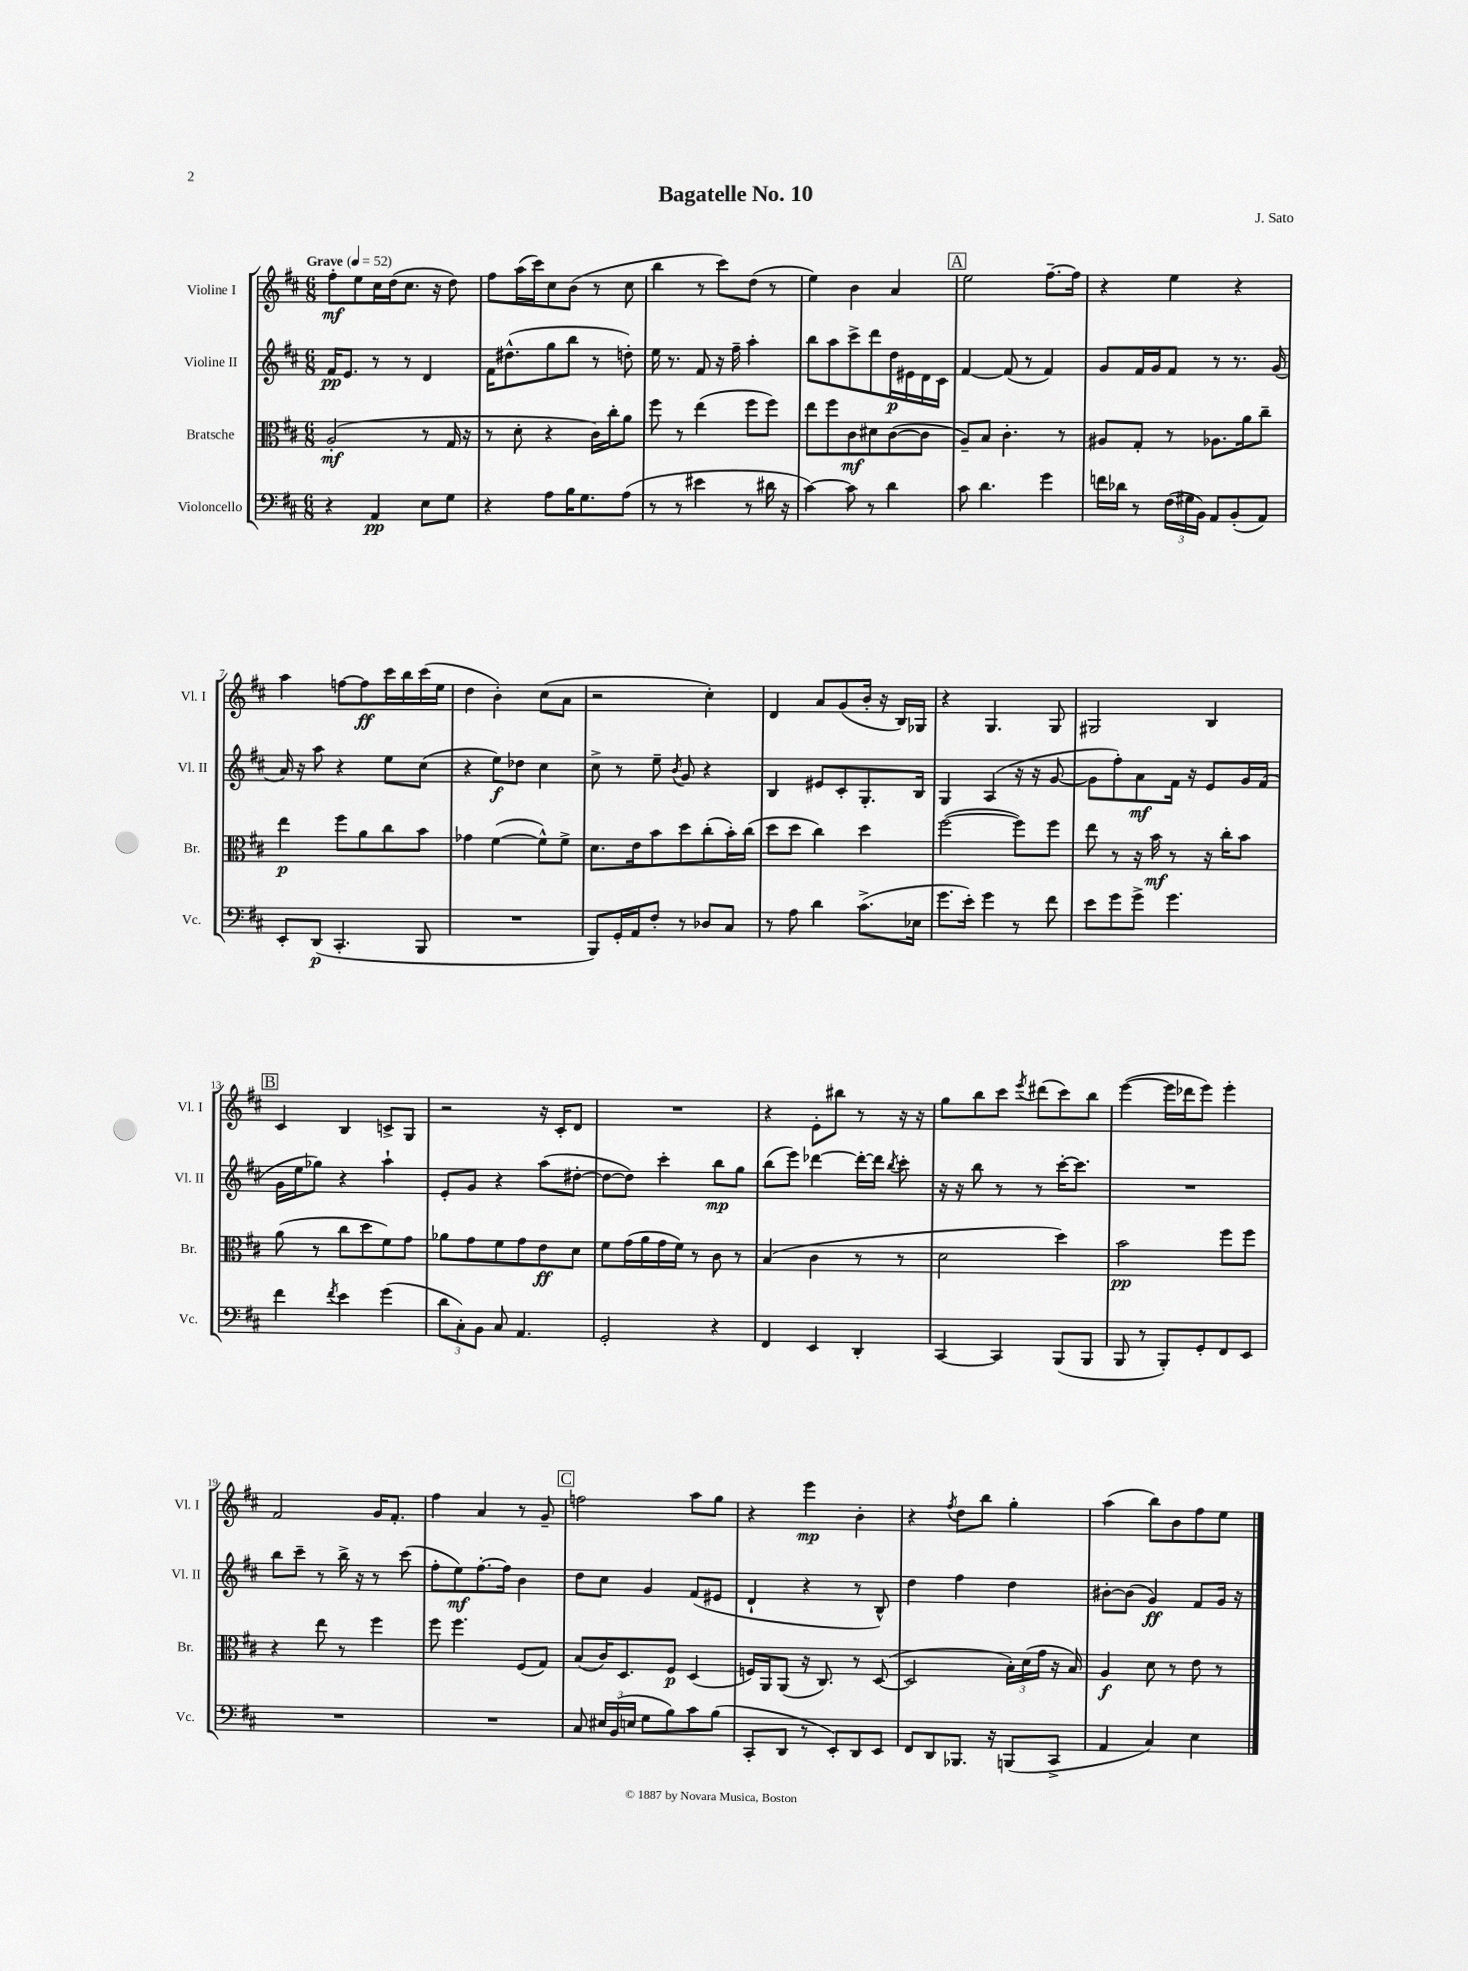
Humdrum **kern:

**kern	**kern	**kern	**kern
*staff4	*staff3	*staff2	*staff1
*clefF4	*clefC3	*clefG2	*clefG2
*k[f#c#]	*k[f#c#]	*k[f#c#]	*k[f#c#]
*M6/8	*M6/8	*M6/8	*M6/8
*MM52	*MM52	*MM52	*MM52
4r	(2A'	16f#	8ff#'
.	.	8.e	.
.	.	.	8ee
4AA	.	8r	16cc#
.	.	.	(16dd
.	.	8r	8.cc#
8E	8r	4d	.
.	.	.	16r
8G	16G	.	8dd)
.	16r	.	.
=	=	=	=
4r	8r	16f#	8ff#
.	.	(8.dd#^^	.
.	8d'	.	(16aa
.	.	.	16ccc#)
8A	4r	8gg	8cc#
16B	.	8bb	(8b
8.G	.	.	.
.	16c#)	8r	8r
.	16cc#'	.	.
(8A	8a	8dd')	8cc#
=	=	=	=
8r	8ff#	16ee	4bb
.	.	8.r	.
8r	8r	.	.
4e#	(4ee	8f#	8r
.	.	16r	8ccc#)
.	.	16ff#~	.
8r	8ff#	4aa'	(8dd
16d#	8ff#)	.	8r
16r	.	.	.
=	=	=	=
[4c#)	8ee	8bb	4ee)
.	8ff#	8aa	.
8c#]	8c#	8ccc#^	4b
8r	8d#	8ddd	.
4d	([8c#	16dd	4a
.	.	16e#	.
.	8c#]	16d	.
.	.	16c#	.
=	=	=	=
8c#	8A~)	[4f#	2ee
4.d	8B	.	.
.	4.c#'	(8f#]	.
.	.	8r	.
4g	.	4f#)	[8.ff#~
.	8r	.	.
.	.	.	16ff#]
=	=	=	=
16f	8A#	8g	4r
16d-	.	.	.
8r	8G'	16f#	.
.	.	16g	.
(24F#	8r	8f#	4ee
24G#	.	.	.
24BB)	.	.	.
8AA	8.A-	8r	.
(8BB'	.	8.r	4r
.	16a	.	.
8AA)	8cc#~	.	.
.	.	(16g	.
=	=	=	=
8EE'	4ee	16a)	4aa
.	.	16r	.
(8DD	.	8aa	.
4.CC#'	8ff#	4r	[8ff
.	8a	.	8ff]
.	8cc#	8ee	16ccc#
.	.	.	16bb
8BBB	8b	(8cc#	(16ccc#
.	.	.	16ee
=	=	=	=
2.r	4g-	4r	4dd
.	([4f#	8ee)	4b')
.	.	8dd-	.
.	8f#^^])	4cc#	(8cc#
.	8f#^	.	8a
=	=	=	=
8BBB)	8.d	8cc#^	2r
16GG'	.	8r	.
16AA	16e	.	.
8F#'	8b	8ee~	.
.	.	8qb	.
8r	8dd	8g	.
8D-	(8cc#'	4r	4cc#')
8C#	16b')	.	.
.	(16cc#	.	.
=	=	=	=
8r	8dd	4B	4d
8A	8dd	.	.
4d	4cc#)	8e#	8a
.	.	8c#'	(8g
(8.c#^	4dd	8.G'	16b'
.	.	.	16r
.	.	.	16B)
16E-	.	16B	16G-
=	=	=	=
8.g	([2ff#	4G	4r
16e')	.	.	.
4g	.	(4A	4.G
8r	8ff#])	16r	.
.	.	16r	.
8f#	8ff#	[8g	8G
=	=	=	=
8e	8ee	8g]	2G#
8g	8r	8ff#')	.
8g^	16r	8a	.
.	16b	.	.
4.g	8r	16f#	.
.	.	16r	.
.	16r	8e	4B
.	16cc#'	.	.
.	8b	16g	.
.	.	(16f#	.
=	=	=	=
4f#	(8a	16g	4c#
.	.	16ee	.
.	8r	8gg-)	.
8qf#	.	.	.
4e	8cc#	4r	4B
.	8dd	.	.
(4g	8f#)	4aa`	8c^
.	8g	.	8G
=	=	=	=
12d	8a-	8e'	2r
12C#')	.	.	.
.	8g	8g	.
12BB	.	.	.
8C#	8f#	4r	.
4.AA	8g	.	.
.	8e	(8aa	16r
.	.	.	16c#'
.	8d	[8dd#'	8d
=	=	=	=
2GG'	8f#	8dd#_	2.r
.	(16g	8dd#])	.
.	16a	.	.
.	16g	4ccc#'	.
.	16f#)	.	.
.	8r	.	.
4r	8c#	8bb	.
.	8r	8gg	.
=	=	=	=
4FF#	(4B	(8bb	4r
.	.	8eee)	.
4EE	4c#	[4ddd-	8e'
.	.	.	8bb#
4DD'	8r	16ddd-'_	8r
.	.	16ddd-]	.
.	.	8qbb	.
.	8r	8ccc#'	16r
.	.	.	16r
=	=	=	=
[4CC#	2d	16r	8gg
.	.	16r	.
.	.	8bb	8bb
4CC#]	.	8r	8ccc#
.	.	.	8qeee
.	.	8r	(8ddd#
(8BBB	4dd)	[16ccc#'	8ccc#)
.	.	8.ccc#]	.
8BBB	.	.	8bb
=	=	=	=
8BBB	2b	2.r	([4eee
8r	.	.	.
8BBB')	.	.	16eee]
.	.	.	16ddd-
8GG'	.	.	8eee)
8FF#	8ff#	.	4eee'
8EE	8ff#	.	.
=	=	=	=
2.r	4r	8bb	2f#
.	.	8ccc#~	.
.	8ee	8r	.
.	8r	16bb^	.
.	.	16r	.
.	4ff#	8r	16g
.	.	.	8.f#'
.	.	(8ccc#	.
=	=	=	=
2.r	8ff#	8ff#'	4ff#
.	4.ff#	8ee)	.
.	.	[8.ff#'	4a
.	.	16ff#]	.
.	(8F#	4b	8r
.	8G)	.	8g~
=	=	=	=
8C#	(8B	8dd	2ff
24E#	16c#)	8cc#	.
(24BB	.	.	.
.	8.D	.	.
24E	.	.	.
8G	.	4g	.
8B)	8F#	.	.
8c#	(4D	(8f#	8aa
(8B	.	8e#	8gg
=	=	=	=
8CC#'	16F)	4d`	4r
.	16AA	.	.
8DD	(8AA	.	.
8r	16r	4r	4eee
.	8.C#)	.	.
8EE')	.	.	.
8DD	8r	8r	4b'
8EE	([8D	8B^^)	.
=	=	=	=
8FF#	2D]	4dd	4r
8DD	.	.	.
.	.	.	8qff#
8.BBB-	.	4ff#	8dd
.	.	.	8bb
16r	.	.	.
(8BBB	24B')	4dd	4gg'
.	(24d	.	.
.	24g	.	.
8CC#^	16r	.	.
.	16B)	.	.
=	=	=	=
4AA	4A	[8b#'	(4aa
.	.	(8b#]	.
4C#)	8d	4g)	8bb)
.	8r	.	8b
4E	8e	8f#	8ff#
.	8r	16g	8ee
.	.	16r	.
==	==	==	==
*-	*-	*-	*-
